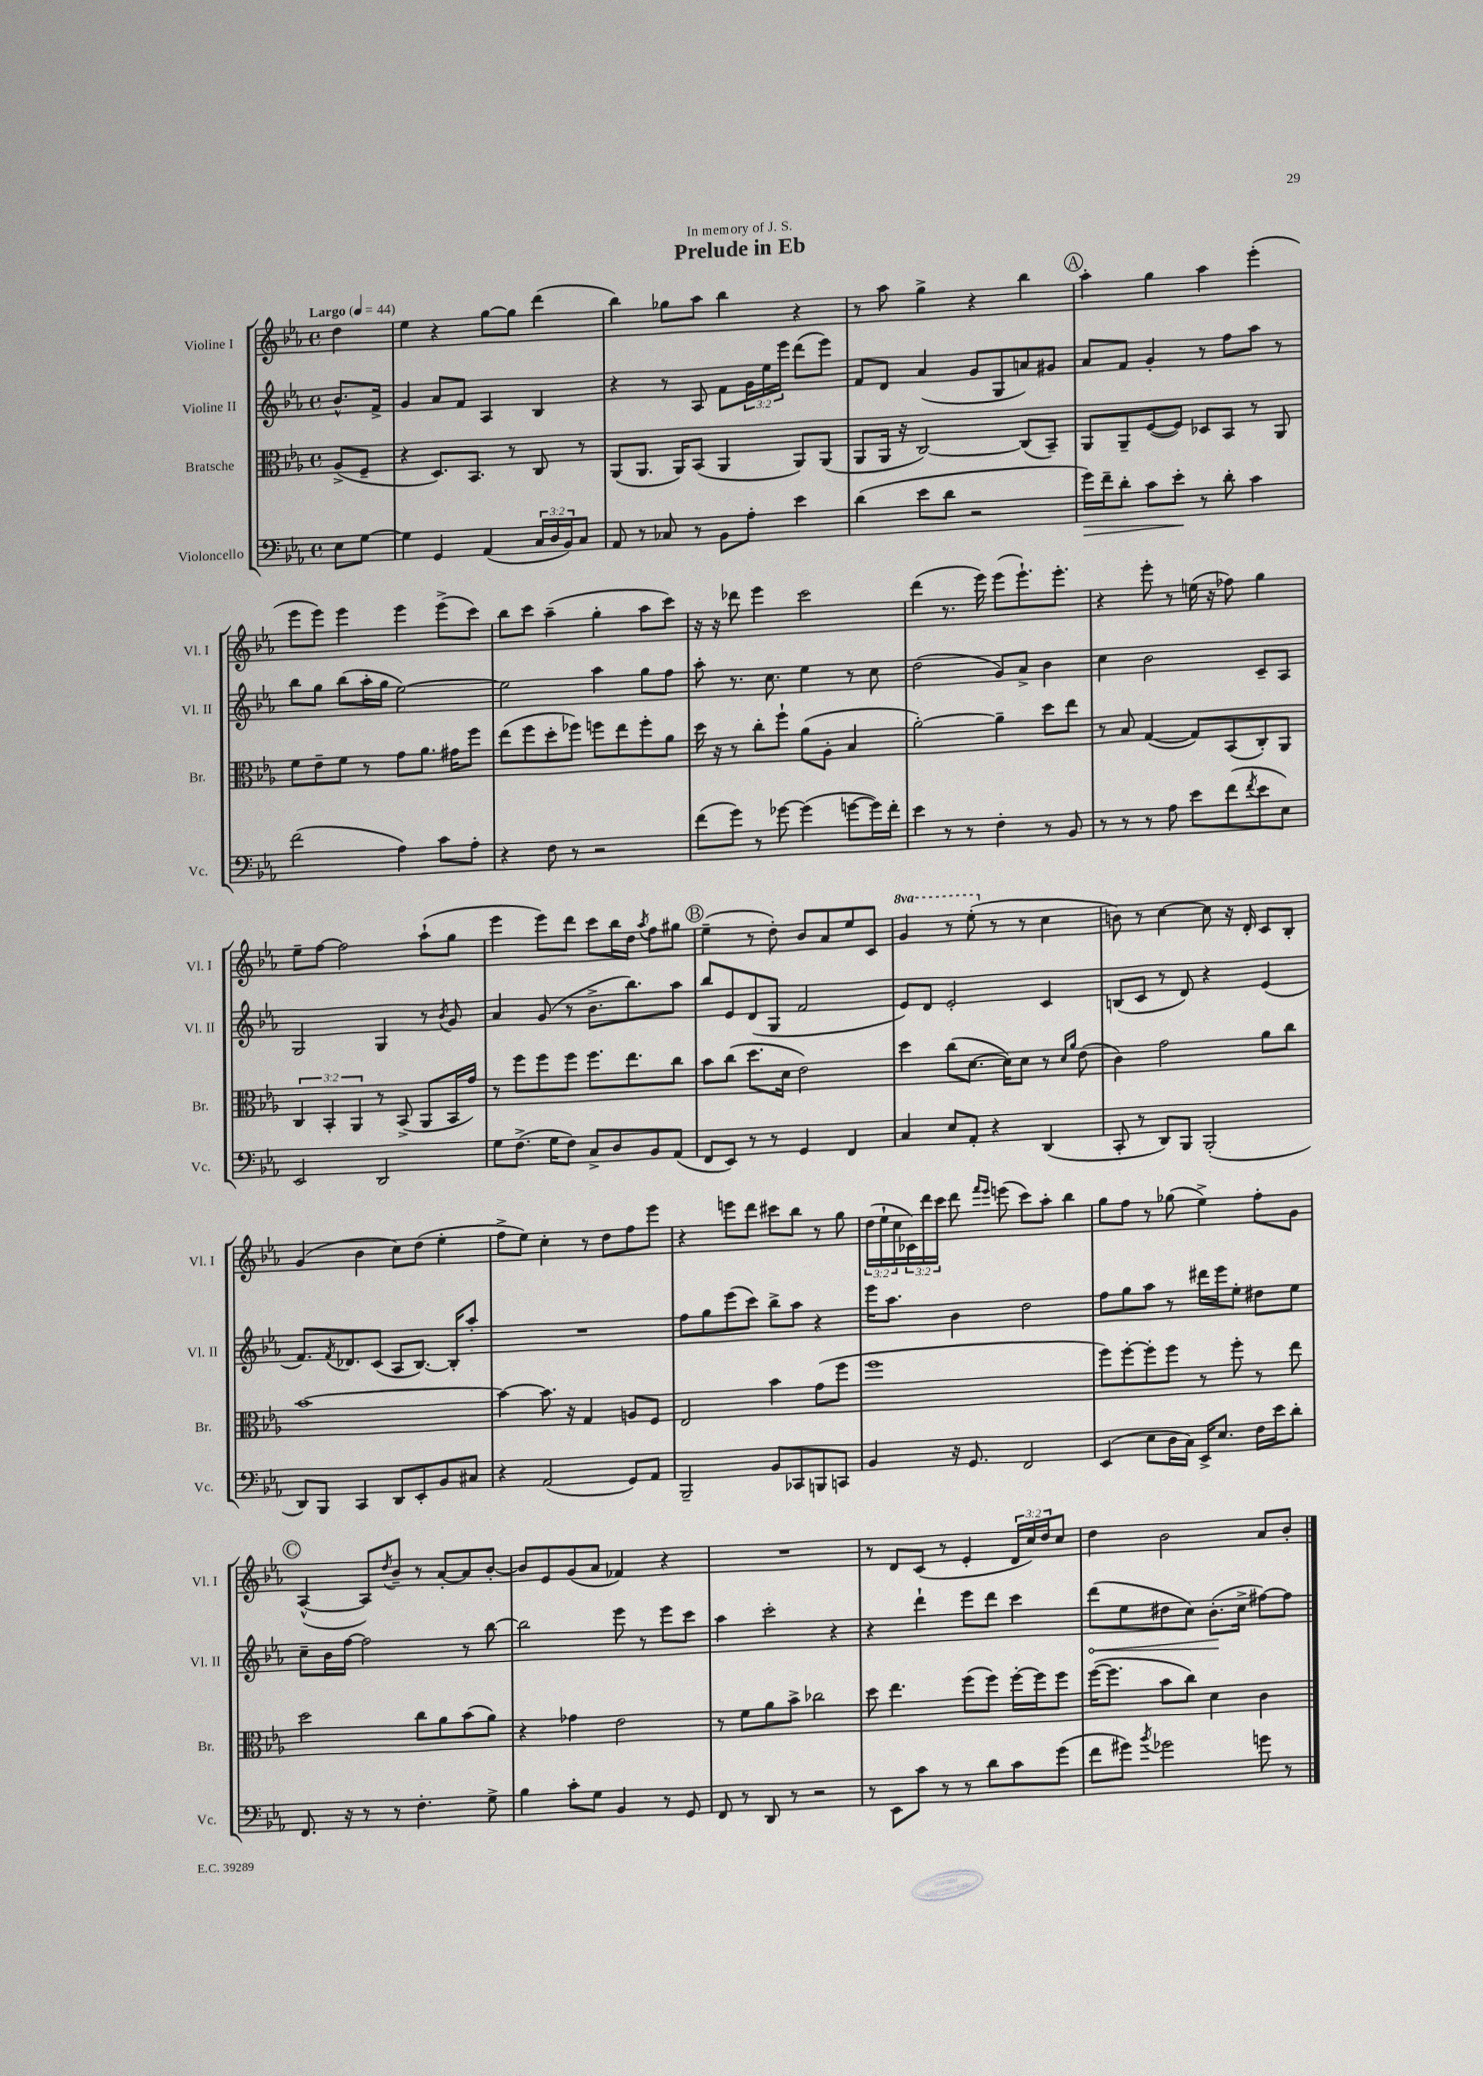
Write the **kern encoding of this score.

**kern	**kern	**kern	**kern
*staff4	*staff3	*staff2	*staff1
*clefF4	*clefC3	*clefG2	*clefG2
*k[b-e-a-]	*k[b-e-a-]	*k[b-e-a-]	*k[b-e-a-]
*M4/4	*M4/4	*M4/4	*M4/4
*met(c)	*met(c)	*met(c)	*met(c)
*MM44	*MM44	*MM44	*MM44
8E-\L	(8A-^/L	8.b-^^/L	4dd\
[8G\J	8F~/J	.	.
.	.	16f^/Jk	.
=	=	=	=
4G\]	4r	4g/	4ee-\
4GG/	8.D/L)	8a-/L	4r
.	.	8f/J	.
.	8.BB-/J	.	.
(4AA-/	.	4A-/	[8gg\L
.	8r	.	8gg\]J
24C/LL	8C/	4B-/	(4ddd\
24D/	.	.	.
24BB-/J)	.	.	.
8C/J	8r	.	.
=	=	=	=
8AA-/	(8AA-/L	4r	4bb-\)
8r	8.AA-/J	.	.
8C-/	.	8r	8gg-\L
.	16AA-/LK)	.	.
8r	(8BB-/J	8A-/	8aa-\J
8BB-\L	4AA-/	8f\L	4bb-\
8A-'\J	.	24g\L	.
.	.	24ee-\	.
.	.	24eee-\JJ	.
4e-\	8AA-/L)	(8ddd\L	4r
.	(8AA-/J	8eee-\J)	.
=	=	=	=
(4d\	8AA-/L	8f/L	8r
.	16AA-/Jk	8d/J	8aa-\
.	16r	.	.
8e-\L	[2C/)	(4a-/	4gg^\
8d\J	.	.	.
2r	.	8g/L	4r
.	.	8G/	.
.	(8C/]L	8a/)	4bb-\
.	8BB-~/J)	8g#/J	.
=	=	=	=
16g\LL)	8AA-/L	8a-/L	4aa-'\
16f~\J	.	.	.
8d'\J	8AA-~/	8f/J	.
8c\L	([8F/	4g'/	4gg\
8e-'\J	8F/]J)	.	.
8r	8D-/L	8r	4aa-\
8d'\	8BB-/J	8ff\L	.
4c\	8r	8aa-\J	(4eee-'\
.	8AA-/	8r	.
=	=	=	=
(2f\	8f\L	8bb-\L	8eee-\L
.	8e-~\	8gg\J	8eee-\J)
.	8f\J	(8bb-\L	4eee-\
.	8r	16aa-'\L	.
.	.	16gg\JJ	.
4A-\)	8g\L	[2ee-\)	4eee-\
.	8.a-\J	.	.
8c\L	.	.	(8eee-^\L
.	16g#\LK	.	.
8A-'\J	8ff\J	.	8ccc\J)
=	=	=	=
4r	(8ee-\L	2ee-\]	8bb-\L
.	8ff\	.	8ccc\J
8F\	8dd'\	.	(4aa-~\
8r	8ff-\J)	.	.
2r	8ff\L	4aa-\	4gg'\
.	8ee-\	.	.
.	8ff'\	8gg\L	8aa-\L
.	8a-\J	8ff\J	8ccc\J)
=	=	=	=
(8f\L	16dd\	8aa-'\	16r
.	16r	.	16r
8g\J)	8r	8.r	8ddd-\
8r	8cc'\L	.	4eee-\
.	.	8.cc\	.
[8g-\	8ff`\J	.	.
(4g-\]	(8a-\L	4ee-\	2ccc\
.	8A-'\J	.	.
[8g\L	4B-/	8r	.
16g\]L)	.	8cc\	.
16f'\JJ	.	.	.
=	=	=	=
4e-\	[2a-'\)	(2dd\	(4ddd\
8r	.	.	8.r
8r	.	.	.
.	.	.	16eee-\)
4F'\	4a-~\]	8g/L)	(8eee-\L
.	.	8a-^/J	8.eee-`\)
8r	8dd\L	4b-\	.
.	.	.	8.eee-'\J
8BB-/	8ee-\J	.	.
=	=	=	=
8r	8r	4cc\	4r
8r	8B-/	.	.
8r	([4G/	2b-\	8eee-'\
8A-\	.	.	8r
8e-\L	8G/]L)	.	(16ee\
.	.	.	16r
(8f\	(8BB-/	.	8ff-\)
8qf/	.	.	.
8e-\	8C'/)	8c~/L	4gg\
8E-\J)	8AA-/J	8A-/J	.
=	=	=	=
2EE-/	6C/	2G/	8ee-~\L
.	.	.	[8ff\J
.	6BB-'/	.	.
.	.	.	2ff\]
.	6AA-/	.	.
2DD/	8r	4G/	.
.	(8BB-^/	.	.
.	8AA-/L	8r	(8aa-`\L
.	.	8qb-/	.
.	16BB-/L	8g/	8gg\J
.	16g/JJ)	.	.
=	=	=	=
8G\L	8r	4a-/	4eee-\
(8.F^\J	8ff\L	.	.
.	8ff\	(8g/	8eee-\L)
16G\LK	.	.	.
8F\J)	8ff\J	8r	8ddd\J
8C^/L	8.ff\L	8.b-^\L	8ccc\L
8D/	.	.	16bb-\L
.	8.ee-\	8.bb-\)	16dd\JJ
.	.	.	8qaa-/
8BB-/	.	.	8ff\L
(8AA-/J	8cc\J	8aa-\J	8gg#\J
=	=	=	=
8FF/L	8b-\L	8bb-/L	(4ee-~\
8EE-/J)	(8cc\J	8e-/	.
8r	8.dd\L	(8d/	8r
8r	.	8G/J	8dd'\)
.	16d\Jk	.	.
4GG/	2e-\)	2f/	8b-/L
.	.	.	8a-/
4FF/	.	.	8ee-/
.	.	.	8c/J
=	=	=	=
4C/	4dd\	8e-/L)	4gg/
.	.	8d/J	.
8E-/L	(8cc\L	2e-'/	8r
8AA-'/J	[8.d\J	.	(8eee-'\
4r	.	.	8r
.	16d\]LK)	.	.
.	8d\J	.	8r
(4DD/	8r	4c/	4cc\
.	16qqd/LL	.	.
.	16qqa-/JJ	.	.
.	(8e-\	.	.
=	=	=	=
8CC'/	4c\)	(8B/L	8b\)
8r	.	8c/J	8r
8DD/L)	2g\	8r	[4cc\
8BBB-/J	.	8d/)	.
(2BBB-'/	.	4r	8cc\]
.	.	.	16r
.	.	.	16d'/
.	8a-\L	(4e-/	8c/L
.	8cc\J	.	8B-'/J
=	=	=	=
8DD/L)	[1b-	8.f/L)	(4g/
8BBB-/J	.	.	.
.	.	8qf/	.
.	.	8.d-/	.
4CC/	.	.	4b-\
.	.	(8c/J	.
8DD/L	.	8A-/L	8cc\L)
8EE-'/	.	[8.B-/J)	(8dd\J
8BB-/	.	.	4ee-'\
.	.	16B-'/]LK	.
8C#/J	.	8aa-'/J	.
=	=	=	=
4r	4b-\_	1r	8ff^\L
.	.	.	8ee-\J)
(2AA-/	8.b-\]	.	4cc'\
.	16r	.	.
.	4G/	.	8r
.	.	.	8dd\L
8GG/L)	8A/L	.	8ff\
8AA-/J	8F/J	.	8eee-\J
=	=	=	=
2BBB-~/	2E-/	8ff\L	4r
.	.	8gg\	.
.	.	(8eee-\	8eee\L
.	.	8ccc\J)	8ddd\J
8BB-/L	4b-\	8bb-^\L	8ccc#\L
8CC-/	.	8aa-\J	8bb-\J
8BBB/	(8g\L	4r	8r
8CC/J	8ff\J	.	8gg\
=	=	=	=
4BB-/	1ff	16eee-\LK	(24dd\LL
.	.	.	24ee-`\
.	.	8.aa-\J	.
.	.	.	24cc\
.	.	.	24c-\)
.	.	.	24ddd\
.	.	.	24ccc\JJ
16r	.	4b-\	8ddd\
8.GG/	.	.	.
.	.	.	16qqfff/LL
.	.	.	16qqeee-/JJ
.	.	.	(8eee\
2FF/	.	2dd\	8ccc\L)
.	.	.	8aa-'\J
.	.	.	4bb-\
=	=	=	=
(4EE-/	8ff\L)	8ff\L	8gg\L
.	[8ff'\	8gg\	8ff\J
8E-\L	8ff'\]	8aa-\J	8r
16D\L	8ff\J	8r	(8gg-\
16C\JJ)	.	.	.
16EE-^/LK	8r	16ddd#\LL	4ee-^\)
8.E-/J	.	16eee-\J	.
.	8ff'\	8ee-'\J	.
16F\LL	8r	8dd#\L	8ff'\L
16e-\J	.	.	.
8d'\J	8ee-\	8ee-\J	8g\J
=	=	=	=
8.FF/	2dd\	8cc~\L	([4A-^^/
.	.	16b-\L	.
16r	.	[16ff\JJ	.
8r	.	2ff\]	8A-/]L)
.	.	.	8qdd/
8r	.	.	8b-~/J
4.F'\	8cc\L	.	8r
.	8a-\	.	[8a-'/L
.	(8b-\	8r	8a-/]
8G^\	8a-\J)	[8bb-\	[8b-'/J
=	=	=	=
4B-\	4r	2bb-\]	8b-/]L
.	.	.	8e-/
8c'\L	4g-\	.	(8g/
8G\J	.	.	8a-/J
4BB-/	2e-\	8eee-\	4f-/)
.	.	8r	.
8r	.	8eee-\L	4r
8GG/	.	8ccc\J	.
=	=	=	=
8FF/	8r	4aa-\	1r
8r	8f\L	.	.
8DD/	8a-\	2ccc'\	.
8r	8b-^\J	.	.
2r	2cc-\	.	.
.	.	4r	.
=	=	=	=
8r	8dd\	4r	8r
8EE-\L	4.ee-\	.	8d/L
8c\J	.	4ddd`\	(8c/J
8r	.	.	8r
8r	(8ff\L	8eee-\L	4e-'/
8d\L	8ff\J)	8ddd\J	.
8c\	[16ff'\LL	4ccc\	24d/LL
.	.	.	24cc/)
.	16ff\]J	.	.
.	.	.	24dd/J
(8g\J	8ff\J	.	8cc/J
=	=	=	=
8f\L	([16ff\LK	(8ddd\L	4dd\
.	8.ff\]J	.	.
8g#\J)	.	8ee-\	.
8qb-/	.	.	.
2g-\	8b-\L	8dd#\	2b-\
.	8cc\J)	8cc\J)	.
.	4d\	(8.b-'\L	.
.	.	16cc^\Jk	.
8g\	4c\	[8ff#\L)	8a-/L
8r	.	8ff#\]J	8b-'/J
==	==	==	==
*-	*-	*-	*-
